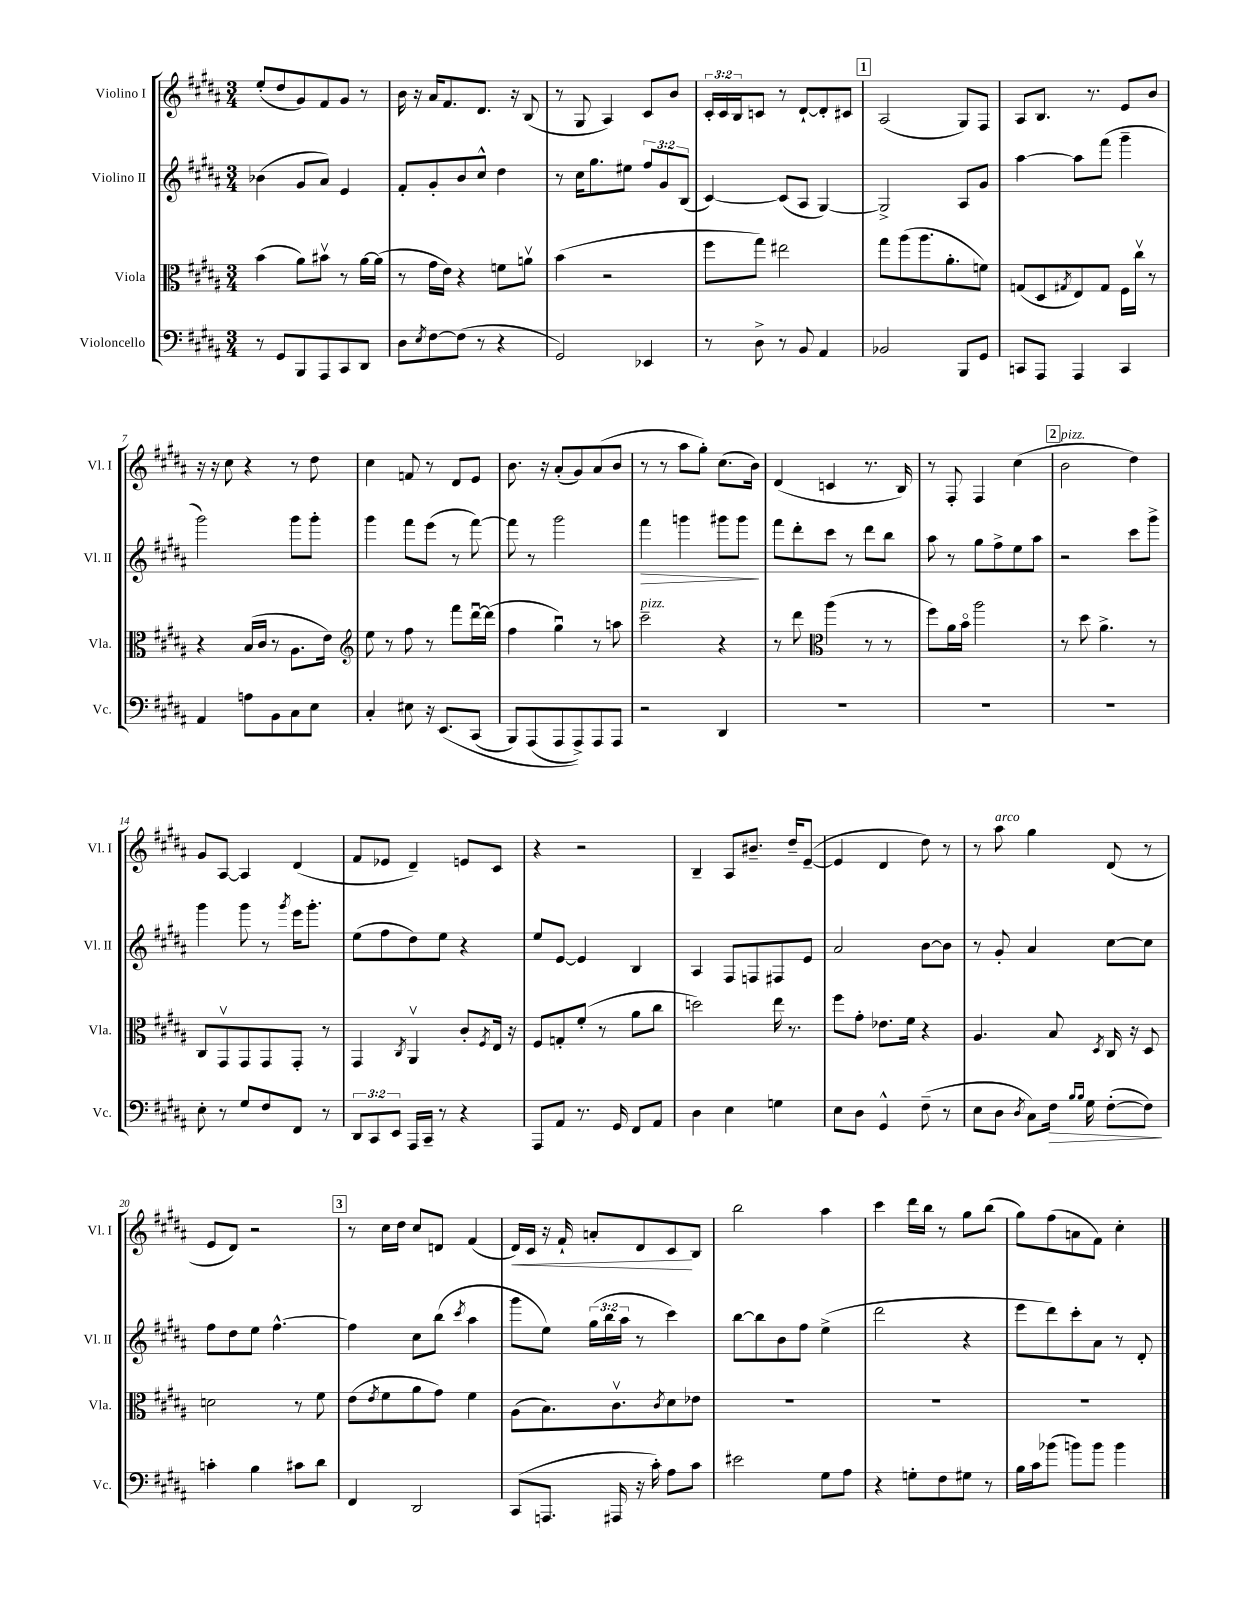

**kern	**kern	**kern	**kern
*staff4	*staff3	*staff2	*staff1
*clefF4	*clefC3	*clefG2	*clefG2
*k[f#c#g#d#a#]	*k[f#c#g#d#a#]	*k[f#c#g#d#a#]	*k[f#c#g#d#a#]
*M3/4	*M3/4	*M3/4	*M3/4
8r	(4b\	(4b-\	(8ee'/L
8GG#/L	.	.	8dd#/
8BBB/	8a#\L)	8g#/L	8g#/)
8AAA#/	8b#v\J	8a#/J)	8f#/
8CC#/	8r	4e/	8g#/J
8DD#/J	[16a#\LL	.	8r
.	(16a#\]JJ	.	.
=	=	=	=
8D#\L	8r	8f#'/L	16b\
.	.	.	16r
8qE/	.	.	.
[8F#\	16g#\LL	8g#'/	16a#/LK
.	16e\JJ)	.	8.f#/
(8F#\]J	4r	8b/	.
8r	.	8cc#^^/J	8.d#/J
4r	8f\L	4dd#\	.
.	.	.	16r
.	8av\J	.	(8B/
=	=	=	=
2GG#/)	(4b\	8r	8r
.	.	16cc#\LK	8G#/
.	.	8.gg#\	.
.	2r	.	4A#/)
.	.	8ee#\J	.
4EE-/	.	12ff#/L	8c#/L
.	.	12g#/	.
.	.	.	8b/J
.	.	(12B/J	.
=	=	=	=
8r	8ff#\L	[4c#/)	24c#'/LL
.	.	.	24c#/
.	.	.	24B/J
8D#^\	8gg#\J)	.	8c/J
8r	2ee#\	(8c#/]L	8r
8BB/	.	8A#/J	[8d#`/L
4AA#/	.	[4G#/)	8d#'/]
.	.	.	8c#/J
=	=	=	=
2BB-/	8gg#\L	2G#^/]	(2A#/
.	(8aa#\	.	.
.	8.aa#\	.	.
.	8.a#'\	.	.
8BBB/L	.	8A#/L	8G#/L)
8GG#/J	8f\J)	8g#/J	8F#/J
=	=	=	=
8CC/L	(8G/L	[4aa#\	8A#/L
8AAA#/J	8D#/	.	8.B/J
.	8qG#/	.	.
4AAA#/	8E/)	8aa#\]L	.
.	.	.	8.r
.	8G#/J	(8fff#\J	.
4CC/	16F#\LL	4ggg#~\	8e/L
.	16cc#v\JJ	.	.
.	8r	.	8b/J
=	=	=	=
4AA#/	4r	2ggg#\)	16r
.	.	.	16r
.	.	.	8cc#\
8A\L	(16B/LL	.	4r
.	16c#/JJ	.	.
8BB\	8r	.	.
8C#\	8.A#\L	8ggg#\L	8r
8E\J	.	8ggg#'\J	8dd#\
.	16e\Jk)	.	.
=	=	=	=
*	*clefG2	*	*
4C#'/	8ee\	4ggg#\	4cc#\
.	8r	.	.
8E#\	8ff#\	8fff#\L	8f/
16r	8r	(8eee\J	8r
&(8.EE/L	.	.	.
.	8fff#\L	8r	8d#/L
(8CC#/J	[16ddd#u\L	[8fff#\)	8e/J
.	(16ddd#\]JJ	.	.
=	=	=	=
8BBB/L)	4ff#\	8fff#\]	8.b\
(8AAA#/	.	8r	.
.	.	.	16r
8AAA#/	4gg#u\)	2ggg#\	(8a#'/L
8AAA#^/)&)	.	.	8g#/)
8AAA#/	8r	.	(8a#/
8AAA#/J	8aa\	.	8b/J
=	=	=	=
2r	2ccc#~\	4fff#\	8r
.	.	.	8r
.	.	4ggg\	8aa#\L
.	.	.	8gg#'\J)
4DD#/	4r	8ggg#\L	(8.cc#\L
.	.	8ggg#\J	.
.	.	.	16b\Jk)
=	=	=	=
2.r	8r	8fff#\L	(4d#/
.	8ddd#\	8ddd#'\	.
*	*clefC3	*	*
.	(4aa#\	8ccc#\J	4c/
.	.	8r	.
.	8r	8ddd#\L	8.r
.	8r	8bb\J	.
.	.	.	16B/)
=	=	=	=
2.r	8ff#\L)	8aa#\	8r
.	16a#\L	8r	8F#'/
.	16bo\JJ	.	.
.	2aa#\	8gg#\L	4F#/
.	.	8ff#^\	.
.	.	8ee\	(4cc#\
.	.	8aa#\J	.
=	=	=	=
2.r	8r	2r	2b\
.	8dd#\	.	.
.	4.a#^\	.	.
.	.	8ccc#\L	4dd#\)
.	8r	8ggg#^\J	.
=	=	=	=
8E'\	8C#/L	4ggg#\	8g#/L
8r	8GG#v/	.	[8A#/J
8G#/L	8GG#/	8ggg#\	4A#/]
8F#/	8GG#/	8r	.
.	.	8qggg#/	.
8FF#/J	8GG#'/J	16eee\LK	(4d#/
.	.	8.ggg#'\J	.
8r	8r	.	.
=	=	=	=
12DD#/L	4GG#/	(8ee\L	8f#/L
12CC#/	.	.	.
.	.	8ff#\	8e-/J
12EE/J	.	.	.
.	8qC#/	.	.
16AAA#/LL	4AA#v/	8dd#\)	4d#~/)
16CC#~/JJ	.	.	.
8r	.	8ee\J	.
4r	8c#'/L	4r	8e/L
.	8qF#/	.	.
.	16E/Jk	.	8c#/J
.	16r	.	.
=	=	=	=
8AAA#/L	8F#/L	8ee/L	4r
8AA#/J	8G'/	[8e/J	.
8.r	(8f#'/J	4e/]	2r
.	8r	.	.
16GG#/	.	.	.
8FF#/L	8a#\L	4B/	.
8AA#/J	8cc#\J	.	.
=	=	=	=
4D#\	2dd\)	4A#/	4B~/
4E\	.	8F#/L	8A#/L
.	.	8F/	8.b#~/J
4G\	16ee\	8F#/	.
.	8.r	.	16dd#~/LK
.	.	8e/J	([8e~/J
=	=	=	=
8E\L	8ff#\L	2a#/	4e/]
8D#\J	8g#'\J	.	.
4GG#^^/	8.e-\L	.	4d#/
.	16f#\Jk	.	.
(8F#~\	4r	[8b\L	8dd#\)
8r	.	8b\]J	8r
=	=	=	=
8E\L	4.A#/	8r	8r
8D#\J	.	8g#'/	8aa#\
8qD#/	.	.	.
8C#\L)	.	4a#/	4gg#\
16F#\Jk	8B/	.	.
16qqB/LL	.	.	.
16qqB/JJ	.	.	.
16G#\	.	.	.
.	8qD#/	.	.
([8F#'\L	16C#/	[8cc#\L	(8d#/
.	16r	.	.
8F#\]J)	8D#/	8cc#\]J	8r
=	=	=	=
4c'\	2d\	8ff#\L	8e/L
.	.	8dd#\	8d#/J)
4B\	.	8ee\J	2r
.	.	[4.ff#^^\	.
8c#\L	8r	.	.
8d#\J	8f#\	.	.
=	=	=	=
4FF#/	(8e\L	4ff#\]	8r
.	8qe/	.	.
.	8f#\	.	16cc#\LL
.	.	.	16dd#\JJ
2DD#/	8a#\	8cc#\L	8cc#/L
.	8g#\J)	(8bb\J	8d/J
.	.	8qccc#/	.
.	4f#\	4aa#\	(4f#/
=	=	=	=
(8CC#/L	(8A#\L	8ggg#\L	16d#/LL)
.	.	.	16c#/JJ
8.AAA/J	8.B\)	8ee\J)	16r
.	.	.	16f#`/
.	.	(24gg#\LL	8a'/L
.	.	24bb\	.
16AAA#/	8.c#v\	.	.
.	.	24aa#\JJ	.
16r	.	8r	8d#/
16c#'\)	.	.	.
.	8qc#/	.	.
8A#\L	8d#\	4ccc#\)	8c#/
8c#\J	8e-\J	.	8B/J
=	=	=	=
2e#\	2.r	[8bb\L	2bb\
.	.	8bb\]	.
.	.	8b\	.
.	.	8ff#\J	.
8G#\L	.	(4ee^\	4aa#\
8A#\J	.	.	.
=	=	=	=
4r	2.r	2ddd#\	4ccc#\
8G'\L	.	.	16ddd#\LL
.	.	.	16bb\JJ
8F#\	.	.	8r
8G#\J	.	4r	8gg#\L
8r	.	.	(8bb\J
=	=	=	=
16B\LL	2.r	8eee\L	8gg#\L)
16c#\J	.	.	.
(8b-\J	.	8ddd#\)	(8ff#\
8b\L)	.	8ccc#'\	8a\
8b\J	.	8a#\J	8f#\J)
4b\	.	8r	4cc#'\
.	.	8d#'/	.
==	==	==	==
*-	*-	*-	*-
